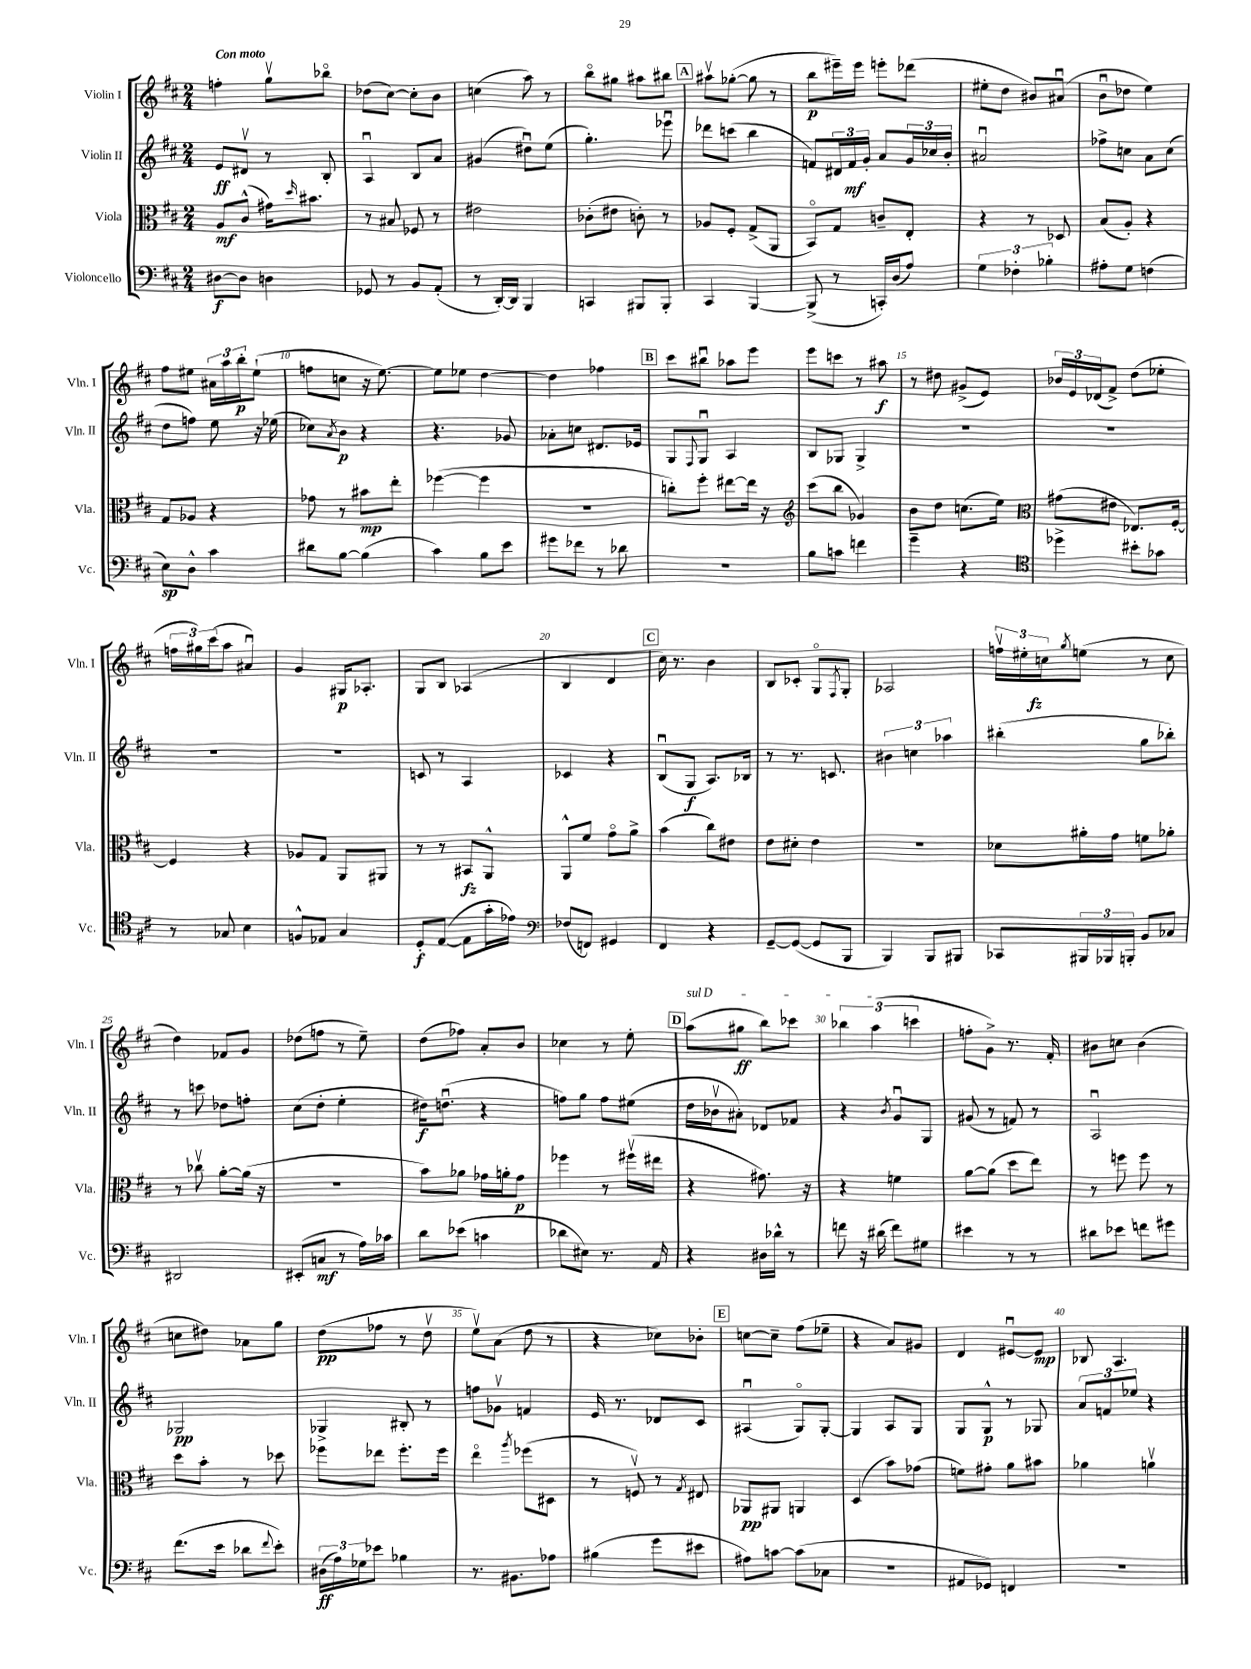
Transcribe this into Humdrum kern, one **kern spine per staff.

**kern	**kern	**kern	**kern
*staff4	*staff3	*staff2	*staff1
*clefF4	*clefC3	*clefG2	*clefG2
*k[f#c#]	*k[f#c#]	*k[f#c#]	*k[f#c#]
*M2/4	*M2/4	*M2/4	*M2/4
[8D#	8A	8e	4ff'
8D#]	(8c#^^	8d#v	.
4D	16g#)	8r	8ggv
.	16qqdd	.	.
.	8.b#	.	.
.	.	8B'	8bb-o
=	=	=	=
8GG-	8r	4Au	(8dd-
8r	8B#	.	[8cc#)
8BB	8F-	8B	8cc#']
(8AA'	8r	8a	8b
=	=	=	=
8r	2e#	(4g#	(4cc
[16DD')	.	.	.
16DD]	.	.	.
4BBB	.	8dd#u)	8aa)
.	.	(8ee	8r
=	=	=	=
4CC	(8c-'	4.gg')	8bbo
.	8e#	.	8gg#
8BBB#	8c')	.	8aa#
8BBB#'	8r	8eee-u	8bb#
=	=	=	=
4CC#	8A-	8ddd-	8aa#v
.	8F#'	(8ccc	([8gg-'
[4BBB	(8G^	4bb	8gg-]
.	8AA	.	8r
=	=	=	=
(8BBB^]	8BBo)	8f)	8bb
8r	8G	24d#	16eee#~)
.	.	24f	.
.	.	.	16eee#
.	.	24g'	.
16CC')	8c~	8a	8eee'
(16D	.	.	.
8A)	8E'	24g	(8ddd-
.	.	24cc-	.
.	.	24b'	.
=	=	=	=
6G	4r	2a#u	8ee#'
.	.	.	8dd
6F-'	.	.	.
.	8r	.	8b#)
6B-'	.	.	.
.	8D-	.	(8a#u
=	=	=	=
8A#'	(8B	8ff-^	8bu
8G	8A')	8cc	8dd-
(4F	4r	8a	4ee)
.	.	(8cc	.
=	=	=	=
8E)	8G	8dd	8ff#
8D^^	8A-	8ff)	8ee#
4c#	4r	8ee	24a#
.	.	.	24aa
.	.	.	24bb'
.	.	16r	(8ee#`
.	.	(16ee-	.
=	=	=	=
8d#	8g-	8cc-)	8ff
.	.	8qa	.
[8B	8r	8b	8cc
(4B]	8b#	4r	16r
.	.	.	[8.ee)
.	8ee'	.	.
=	=	=	=
4c#)	([4ff-	4.r	8ee]
.	.	.	8ee-
8B	4ff-]	.	[4dd
8e	.	8g-	.
=	=	=	=
8g#	2r	8a-'	4dd]
8f-	.	8cc	.
8r	.	8.d#	4ff-
8d-	.	.	.
.	.	16e-	.
=	=	=	=
2r	8cc')	8G	8ccc#
.	.	8qqF#	.
.	8ff#'	8Gu	8bb#u
.	[8ee#	4A	8aa-
.	16ee#]	.	8eee
.	16r	.	.
=	=	=	=
*	*clefG2	*	*
8B	(8ccc#	8B	8eee
8c	8bb	8G-	8ccc
4f	4g-)	4G-^	8r
.	.	.	8aa#
=	=	=	=
4g~	8b	2r	8r
.	8dd	.	8dd#
4r	(8.cc	.	(8g#^
.	.	.	8e)
.	16ee)	.	.
=	=	=	=
*clefC4	*clefC3	*	*
4dd-^	(8g#	2r	24b-
.	.	.	24e
.	.	.	(24d-
.	8e#	.	8f#^)
8b#'	8.E-)	.	(8dd
8g-	.	.	8ee-'
.	[16F#'	.	.
=	=	=	=
8r	4F#]	2r	24ff
.	.	.	24gg#)
.	.	.	(24ccc#
8G-	.	.	8aa
4B	4r	.	4a#u)
=	=	=	=
8F^^	8A-	2r	4g
8E-	8G	.	.
4G	8AA	.	16G#
.	.	.	8.A-'
.	8AA#	.	.
=	=	=	=
8D'	8r	8c	8G
([8E	8r	8r	8B
8E]	8BB#	4A	(4A-
16g'	8AA^^	.	.
16e-)	.	.	.
=	=	=	=
*clefF4	*	*	*
(8F-	8AA^^	4c-	4B
8FF)	8f#	.	.
4GG#	8go	4r	4d
.	8a^	.	.
=	=	=	=
4FF#	(4b	(8Bu	16cc#)
.	.	.	8.r
.	.	8G	.
4r	8cc#)	8.A)	4b
.	8e#	.	.
.	.	16B-	.
=	=	=	=
[8GG~	8e	8r	8B
(8GG_	8d#'	8.r	8c-'
8GG]	4e	.	8Go
.	.	8.c	.
.	.	.	8qF#
8BBB	.	.	8G'
=	=	=	=
4BBB)	2r	6b#	2A-
.	.	6cc	.
8BBB	.	.	.
.	.	6aa-	.
8BBB#	.	.	.
=	=	=	=
8CC-	8d-	(4bb#'	24ffv
.	.	.	24ee#'
.	.	.	24cc
.	.	.	8qgg
24BBB#	16a#'	.	(8ee
24BBB-	.	.	.
.	16g	.	.
24BBB'	.	.	.
8BB	8f	8gg	8r
8C-	8a-'	8bb-')	8cc
=	=	=	=
2DD#	8r	8r	4dd)
.	8cc-v	8ccc	.
.	[8a'	8dd-	8f-
.	(16a]	8ff'	8g
.	16r	.	.
=	=	=	=
(8EE#'	2r	(8cc#	(8dd-
8C	.	8dd'	8ff
8r	.	4ee'	8r
16A)	.	.	8ee~)
16c-	.	.	.
=	=	=	=
8d	8b)	16dd#)	(8dd
.	.	(8.ddu	.
(8e-	8a-	.	8ff-)
4c	16g-	4r	8a'
.	16a'	.	.
.	8g-	.	8b
=	=	=	=
8d-	4ff-	8ff)	4cc-
8E#)	.	8gg	.
8.r	8r	8ff	8r
.	(16ff#v	(8ee#	8ee'
16AA	16ee#	.	.
=	=	=	=
4r	4r	16dd	(8aa
.	.	16b-v	.
.	.	8a#')	8gg#
16D#	8.g#)	8d-	8bb)
16d-^^	.	.	.
8r	.	8f-	8ccc-
.	16r	.	.
=	=	=	=
8f	4r	4r	6bb-
16r	.	.	.
.	.	.	(6aa
(16d#	.	.	.
.	.	8qb	.
8f)	4f	8gu	.
.	.	.	6ccc
8G#	.	8G	.
=	=	=	=
4e#	[8a	(8g#	8ff'
.	(8a]	8r	8g^)
8r	8dd	8f)	8.r
8r	8ee)	8r	.
.	.	.	16f#'
=	=	=	=
8d#	8r	2Au	8b#
8e-	8ff	.	8cc
8f	8ff	.	(4b#
8g#	8r	.	.
=	=	=	=
(8.f#	8dd	2G-	8cc
.	8b'	.	8dd#)
16e	.	.	.
8d-	8r	.	8a-
8qqf#	.	.	.
8e')	8dd-	.	8gg
=	=	=	=
(24D#	8ff-	4G-^	(8dd
24A)	.	.	.
24G-	.	.	.
8e-	8ee-	.	8ff-
4B-	8.ff-'	8B#'	8r
.	.	8r	8ddv
.	16ff-	.	.
=	=	=	=
8.r	4eeo	8ff	8eev)
.	.	8g-v	(8a
8.BB#	.	.	.
.	8qaa	.	.
.	(8ff-	4f	8dd
8A-	8D#	.	8r
=	=	=	=
(4B#	8r	16e	4r
.	.	8.r	.
.	8Fv)	.	.
8g	8r	8d-	8cc-)
.	8qG	.	.
8e#	8E#	8c#	8b-'
=	=	=	=
8A#)	8AA-	(4A#u	[8cc
[8c	8AA#	.	8cc~]
(8c]	4AA	8Go)	(8ff#
8C-	.	[8G'	8ee-~
=	=	=	=
2r	(4D	4G]	4r
.	8b)	8A	8a)
.	(8g-	8G	8g#
=	=	=	=
8AA#	8f)	8G	4d
8GG-)	8g#'	8G^^	.
4FF	8a	8r	[8e#u
.	8b#	8G-	8e#]
=	=	=	=
2r	4a-	12a	8B-
.	.	12f	.
.	.	.	4.A
.	.	12ee-	.
.	4av	4r	.
==	==	==	==
*-	*-	*-	*-
